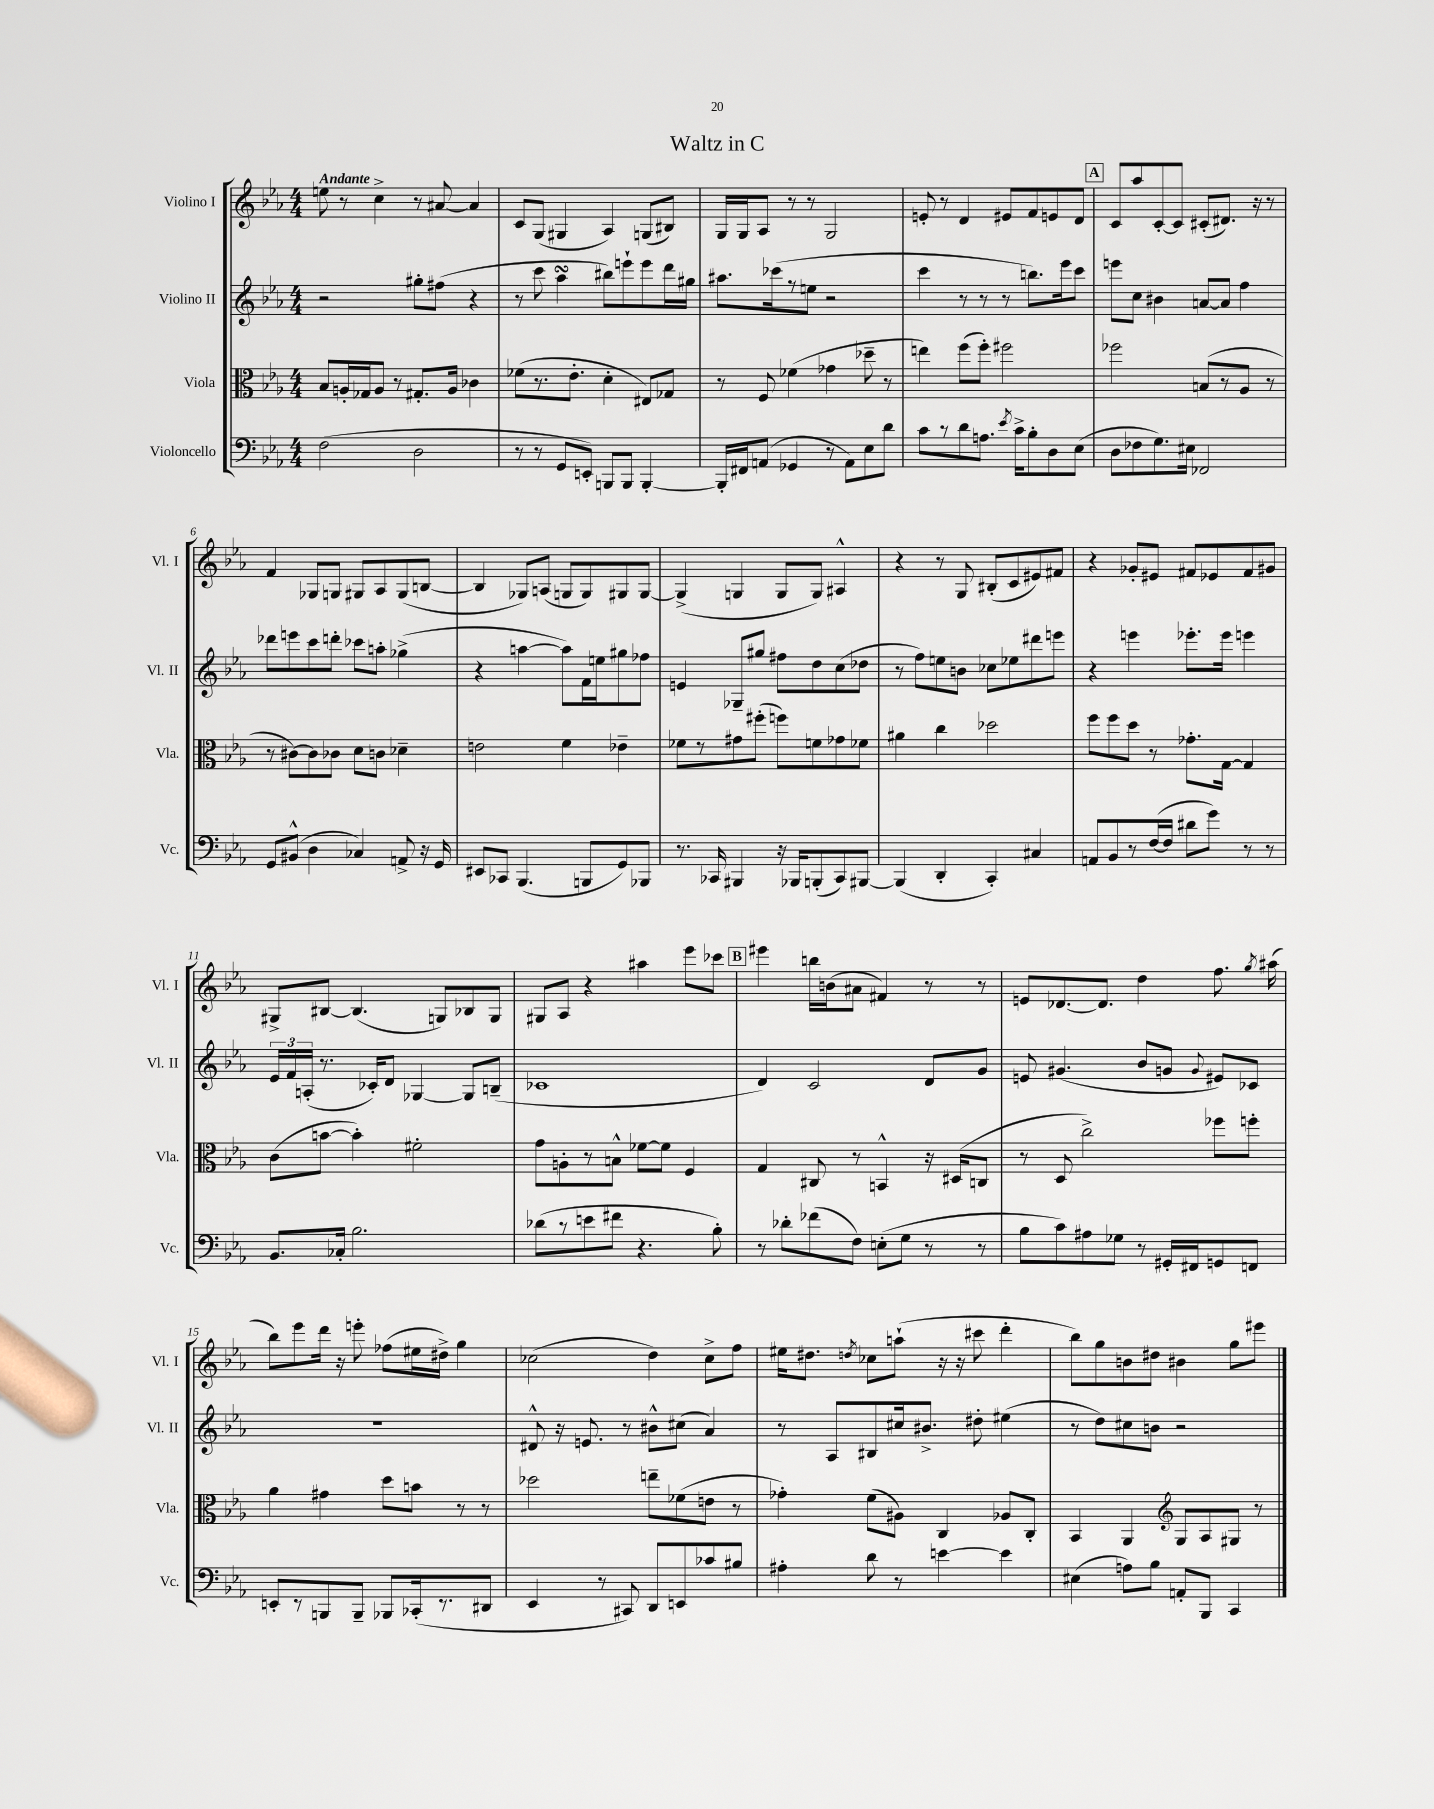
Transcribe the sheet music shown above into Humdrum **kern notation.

**kern	**kern	**kern	**kern
*part4	*part3	*part2	*part1
*staff4	*staff3	*staff2	*staff1
*I"Violoncello	*I"Viola	*I"Violino II	*I"Violino I
*I'Vc.	*I'Vla.	*I'Vl. II	*I'Vl. I
*clefF4	*clefC3	*clefG2	*clefG2
*k[b-e-a-]	*k[b-e-a-]	*k[b-e-a-]	*k[b-e-a-]
*M4/4	*M4/4	*M4/4	*M4/4
=1	=1	=1	=1
!	!	!	!LO:TX:a:B:t=Andante
(2F\	8B-/L	2r	8een\
.	16An'/L	.	8r
.	16G-X/J	.	.
.	8A/J	.	4cc^\
.	8r	.	.
2D\	8.G#X'/L	8gg#X'\L	8r
.	.	(8ff#X\J	[8a#X/
.	16A/Jk	.	.
.	4c-X\	4r	4a#/]
=2	=2	=2	=2
8r	(8f-X\L	8r	8c/L
8r	8.r	8ccc\	(8G/J
8GG/L	.	4aa-sSSs\	4G#X/
.	8.e-'\J	.	.
8EEn'/J)	.	.	.
8BBBn/L	4d'\	8bb#X\L)	4A-/)
8BBB/J	.	8eeen`\	.
[4BBB'/	8E#X/L)	8eee\	(8Gn/L
.	8G-X/J	16ddd\L	8B#X/J)
.	.	16gg#X\JJ	.
=3	=3	=3	=3
16BBB'/LL]	8r	8.aa#X\L	16G/LL
16FF#X/J	.	.	16G/J
(8AAn/J	8F/	.	8A-/J
.	.	(16ccc-X\k	.
4GG-X/	(4f-X\	8r	8r
.	.	8een\J	8r
8r	4g-X\	2r	2G/
8AA\L)	.	.	.
8E-\	8dd-X~\	.	.
8d\J	8r	.	.
=4	=4	=4	=4
8c\L	4een\)	4ccc\	8en'/
8r	.	.	8r
8d\	(8ff\L	8r	4d/
8.An\J	8ff'\J)	8r	.
.	2ff#X\	8r	8e#X/L
8qe-/	.	.	.
16c^\KL	.	.	.
8B-'\	.	8.bbn\L)	8f/
8D\	.	.	8en/
.	.	16eee-\k	.
(8E-\J	.	8ccc\J	8d/J
!!LO:REH:place=s1:t=A
=5	=5	=5	=5
8D\L	2ff-X\	8eeen\L	8c/L
8F-X\	.	8cc\J	8aa-/
8.G\)	.	4b#X\	[8c'/
.	.	.	8c/J]
16E#X\Jk	.	.	.
2FF-X/	(8Bn/L	[8an/L	(8c#X'/L
.	8r	8a/J]	8.d#X/J)
.	8A-/J	4ff\	.
.	.	.	16r
.	8r	.	8r
!!LO:LB:g=z
=6	=6	=6	=6
8GG/L	8r	8ddd-X\L	4f/
(8BB#X^^/J	[8c#X\L)	8eeen\	.
4D\	8c#\]	8ccc\	8G-X/L
.	8c-X\J	8dddn'\J	8Gn/J
4C-X/)	8d\L	8ccc-X\L	8G#X/L
.	8cn\J	8aan'\J	8A-/
8AAn^/	4d-X~\	(4gg-X^\	(8G#/
16r	.	.	[8Bn/J
16GG/	.	.	.
=7	=7	=7	=7
8EE#X/L	2en\	4r	4B/]
8CC-X/J	.	.	.
(4.BBB-/	.	[4aan\	8G-X/L)
.	.	.	(8An/J
.	4f\	8aa\L])	8Gn/L
8BBBn/L	.	16f\L	8G/)
.	.	16een\J	.
8GG/)	4e-X~\	8gg#X\	8G#X/
8BBB-X/J	.	8ff-X\J	[8G#/J
=8	=8	=8	=8
8.r	8f-X\L	4en/	(4G#^/]
.	8r	.	.
16CC-X/	.	.	.
4BBB#X/	8g#X\	8G-X~/L	4Gn/
.	(8ff#X'\J	8gg#X/J	.
16r	8ffn\L)	8ff#X\L	8G/L
16BBB-X/KL	.	.	.
(8BBBn'/	8fn\	8dd\	8G/J)
8CC-/)	8g-X\	(8cc\	4A#X^^/
[8BBB#X/J	8f-X\J	8dd-X\J	.
=9	=9	=9	=9
(4BBB#/]	4a#X\	8r	4r
.	.	8ff\L)	.
4DD'/	4cc\	8een\	8r
.	.	8bn\J	8G/
4CC'/)	2dd-X\	8cc-X\L	(8B#X'/L
.	.	8ee-X\	8c/
4C#X/	.	8ddd#X\	8e#X/)
.	.	8eeen\J	8f#X/J
=10	=10	=10	=10
8AAn/L	8ff\L	4r	4r
8BB-/	8ff\	.	.
8r	8dd\J	4eeen\	8g-X'/L
([16F/L	8r	.	8e#X/J
16F/JJ]	.	.	.
8d#X\L	8.g-X'\L	8.eee-X'\L	8f#X/L
8g\J)	.	.	8e-X/
.	[16G\Jk	16eee-\Jk	.
8r	4G/]	4eeen\	8f#/
8r	.	.	8g#X/J
!!LO:LB:g=z
=11	=11	=11	=11
8.BB-/L	(8c\L	24e-/LL	8G#X^/L
.	.	24f/	.
.	.	(24An'/JJ	.
.	[8bn\J	8.r	[8B#X/J
16C-X'/Jk	.	.	.
2.B-\	4b'\])	.	(4.B#/]
.	.	16c-X'/KL)	.
.	.	8d/J	.
.	2f#X'\	[4G-X/	.
.	.	.	8Gn/L)
.	.	8G-/L]	8B-X/
.	.	(8Bn~/J	8G/J
=12	=12	=12	=12
(8d-X\L	8g\L	1c-X	8G#X/L
8r	8An'\	.	8A-/J
8en\	8r	.	4r
8f#X\J	8Bn^^\J	.	.
4.r	[8f-X\L	.	4aa#X\
.	8f-\J]	.	.
.	4F/	.	8eee-\L
8B-'\)	.	.	8ccc-X\J
!!LO:REH:place=s1:t=B
=13	=13	=13	=13
8r	4G/	4d/)	4eee#X\
8d-X'\L	.	.	.
(8f-X\	8C#X/	2c/	16bbn\LL
.	.	.	(16bn\J
8F\J)	8r	.	8a#X\J
(8En'\L	4BBn^^/	.	4f#X/)
8G\J	.	.	.
8r	16r	8d/L	8r
.	(16D#X/KL	.	.
8r	8Cn/J	8g/J	8r
=14	=14	=14	=14
8B-\L	8r	8en/	8en/L
8c\)	8D/	(4.g#X/	[8.d-X/
8A#X\	2cc^\)	.	.
.	.	.	8.d-/J]
8G-X\J	.	.	.
8r	.	8b-/L	4dd\
16GG#X'/LL	.	8gn/J	.
16FF#X/J	.	.	.
.	.	8qqg/	.
8GGn/	8ff-X\L	8e#X/L)	8.ff\
8FFn/J	8ffn'\J	8c-X/J	.
.	.	.	8qgg/
.	.	.	(16aa#X\
!!LO:LB:g=z
=15	=15	=15	=15
8EEn'/L	4a-\	1r	8bb-\L)
8r	.	.	8eee-\
8BBBn/	4g#X\	.	16ddd\Jk
.	.	.	16r
8BBB~/J	.	.	8eeen'\
8BBB-X/L	8dd\L	.	(8ff-X\L
(16CC-X'/k	8bn\J	.	16ee#X\L
8.r	.	.	16dd#X^\JJ)
.	8r	.	4gg\
8DD#X/J	8r	.	.
=16	=16	=16	=16
4EE-/	2dd-X\	8d#X^^/	(2cc-X\
.	.	16r	.
.	.	8.en/	.
8r	.	.	.
8CC#X/)	.	8r	.
8DD/L	8een~\L	8b#X^^\L	4dd\)
8EEn/	(8f-X\	(8cc#X\J	.
8c-X/	8en\J	4a-/)	8cc-^\L
8B#X/J	8r	.	8ff\J
=17	=17	=17	=17
4A#X'\	4g-X'\)	8r	16ee#X\KL
.	.	.	8.dd#X\J
.	.	8A-/L	.
.	.	.	8qddn/
8d\	(8f\L	8B#X/	8cc-X\L
8r	8A#X\J)	16cc#X/k	(8aan`\J
.	.	8.b#X^/J	.
[4en\	4C/	.	16r
.	.	.	16r
.	.	8dd#X'\	8ccc#X\
4e\]	8A-X/L	(4ee#X\	4ddd'\
.	8C'/J	.	.
=18	=18	=18	=18
(4E#X\	4BB-/	8r	8bb-\L)
.	.	8dd\L)	8gg\
8An\L)	4AA-/	8cc#X\	8bn\
8B-\J	.	8bn\J	8dd#X\J
*	*clefG2	*	*
8AAn'/L	8G/L	2r	4b#X\
8BBB-/J	8A-/	.	.
4CC/	8G#X/J	.	8gg\L
.	8r	.	8eee#X\J
==	==	==	==
*-	*-	*-	*-
